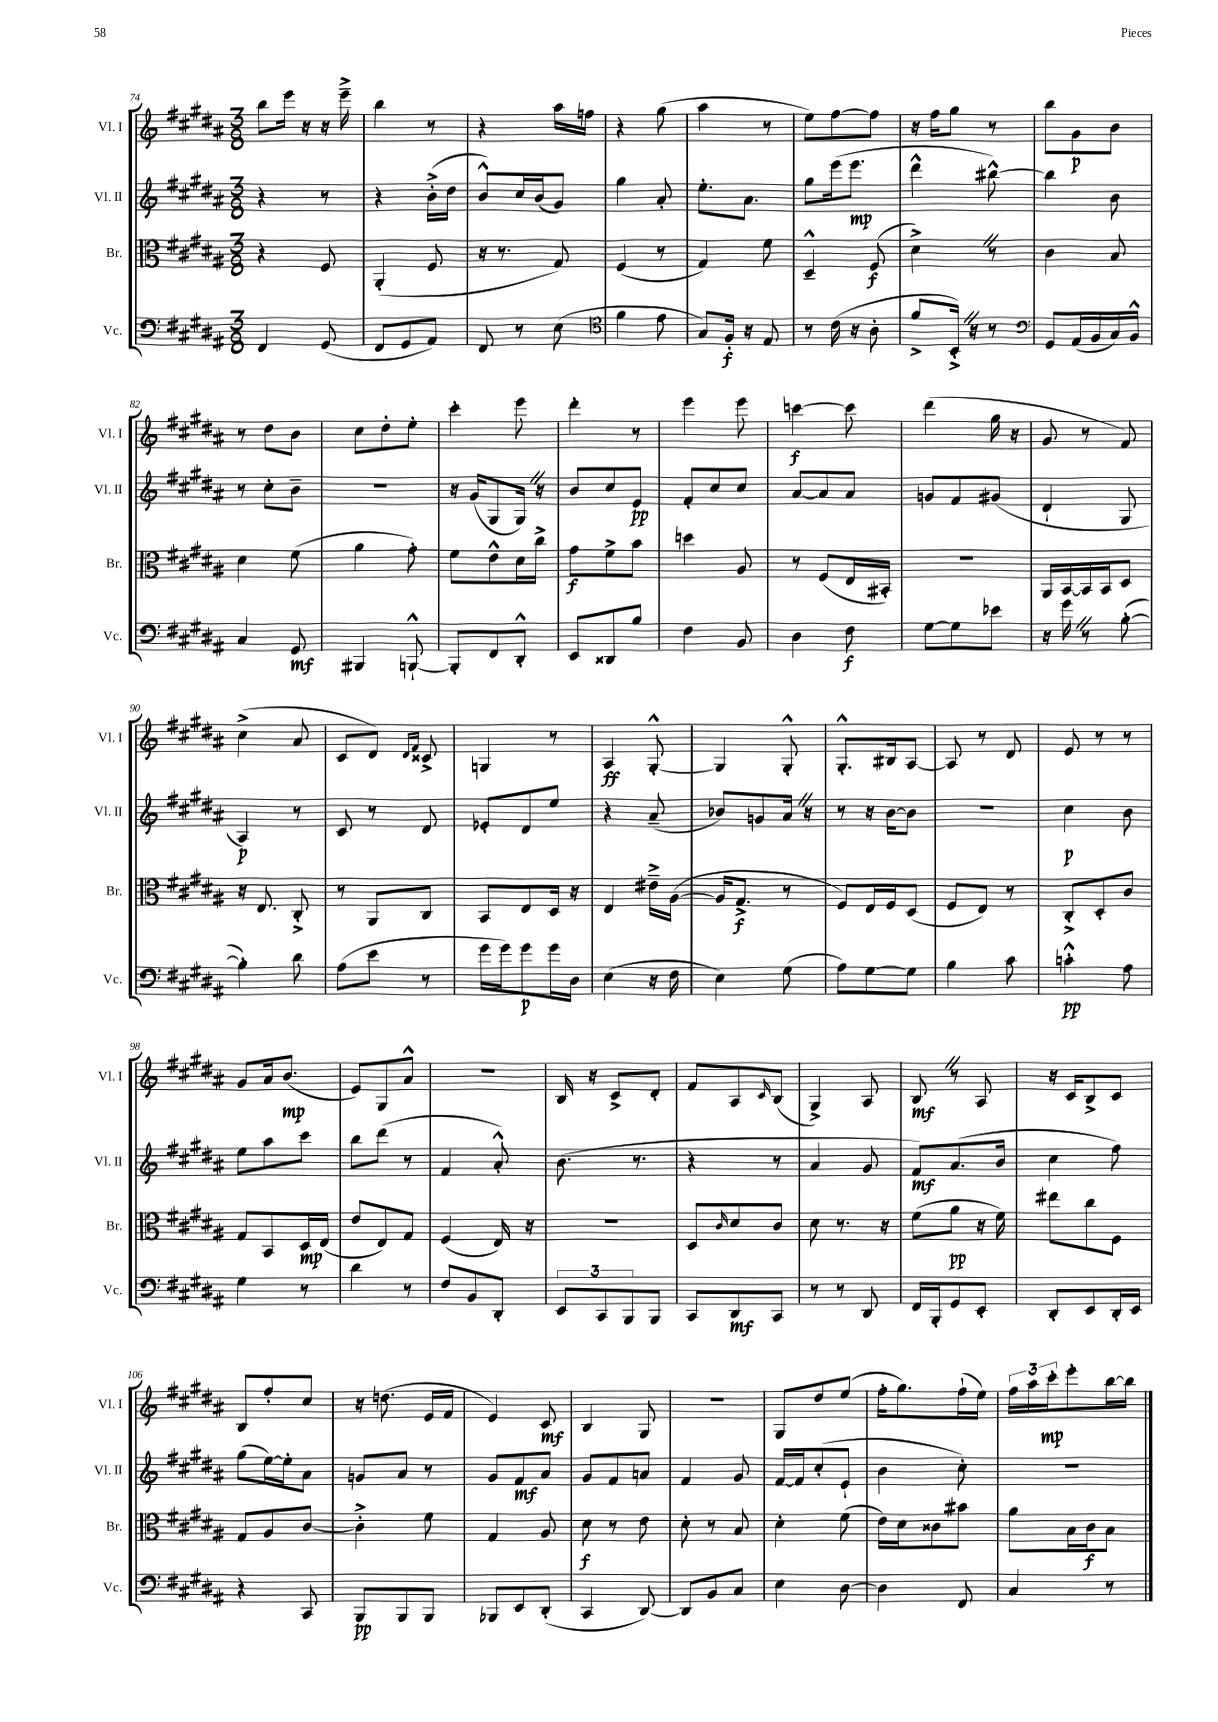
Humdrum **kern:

**kern	**kern	**kern	**kern
*staff4	*staff3	*staff2	*staff1
*clefF4	*clefC3	*clefG2	*clefG2
*k[f#c#g#d#a#]	*k[f#c#g#d#a#]	*k[f#c#g#d#a#]	*k[f#c#g#d#a#]
*M3/8	*M3/8	*M3/8	*M3/8
4FF#/	4r	4r	8bb\L
.	.	.	16eee\Jk
.	.	.	16r
(8GG#/	8F#/	8r	16r
.	.	.	16eee~^\
=	=	=	=
8FF#/L	(4AA#'/	4r	4bb\
8GG#/	.	.	.
8AA#/J)	8F#/	(16b'^\LL	8r
.	.	16dd#\JJ	.
=	=	=	=
8FF#/	16r	8b^^/L)	4r
.	8.r	.	.
8r	.	16cc#/L	.
.	.	(16b/J	.
(8E\	8G#/)	8g#/J)	16aa#\LL
.	.	.	16ff\JJ
=	=	=	=
*clefC4	*	*	*
4f#\	(4F#/	4gg#\	4r
8e\	8r	8a#'/	(8gg#\
=	=	=	=
8G#/L)	4G#/)	8.ee'\L	4aa#\
16F#'/Jk	.	.	.
16r	.	8.a#\J	.
8E/	8f#\	.	8r
=	=	=	=
8r	4D#~^^/	8gg#\L	8ee\L)
(16c#\	.	(16eee\k	[8ff#\
16r	.	8.eee\J	.
8A#'\	(8F#/	.	8ff#\]J
=	=	=	=
8f#^/L	4d#^\)	4ddd#^^\	16r
.	.	.	16ff#\LK
16BB'^/Jk)	.	.	8gg#\J
16r	.	.	.
8r	8r	[8bb#^^\)	8r
=	=	=	=
*clefF4	*	*	*
8GG#/L	4c#\	4bb#\]	8bb\L
(16AA#/L	.	.	8g#\
16BB/	.	.	.
16C#/)	8B/	8b\	8b\J
16BB^^/JJ	.	.	.
=	=	=	=
4C#/	4d#\	8r	8r
.	.	8cc#'\L	8dd#\L
8GG#/	(8f#\	8b~\J	8b\J
=	=	=	=
4BBB#/	4a#\	4.r	8cc#\L
.	.	.	8dd#'\
[8BBB`^^/	8g#'\)	.	8ee'\J
=	=	=	=
8BBB'/]L	8f#\L	16r	4ccc#'\
.	.	(16g#/LK	.
8FF#/	8e^^\	8G#/	.
8DD#'^^/J	16d#\L	16G#/Jk)	8eee\
.	16cc#^\JJ	16r	.
=	=	=	=
8EE/L	8g#\L	8b/L	4ddd#'\
8DD##/	8f#^\	8cc#/	.
8B/J	8b\J	8e/J	8r
=	=	=	=
4F#\	4dd\	8f#'/L	4eee\
.	.	8cc#/	.
8BB/	8A#/	8cc#/J	8eee\
=	=	=	=
4D#\	8r	[8a#/L	[4ccc\
.	(8F#/L	8a#/]	.
8F#\	16E/L	8a#/J	8ccc\]
.	16BB#'/JJ)	.	.
=	=	=	=
[8G#\L	4.r	8g/L	(4ddd#\
8G#\]	.	8f#/	.
8e-\J	.	(8g#/J	16gg#\
.	.	.	16r
=	=	=	=
16r	16AA#/LL	4d#`/	8g#/
16g#\	[16BB/	.	.
8r	16BB/]	.	8r
.	16BB/J	.	.
([8B'\	8D#/J	8G#/	8f#/)
=	=	=	=
4B'\])	16r	4A#/)	(4cc#^\
.	8.E/	.	.
8d#\	8C#'^/	8r	8a#/
=	=	=	=
(8A#\L	8r	8c#/	8c#/L
8e\J	8AA#/L	8r	8d#/J)
.	.	.	16qqd#/LL
.	.	.	16qqf#/JJ
8r	8C#/J	8d#/	8c##^/
=	=	=	=
16g#\LL	8BB/L	8e-'/L	4G/
16g#\J)	.	.	.
8g#\	8E/	8d#/	.
16g#\L	16D#/Jk	8ee/J	8r
16D#\JJ	16r	.	.
=	=	=	=
(4E\	4E/	4r	4A#/
16r	16e#~^\LL	(8a#~/	[8G#'^^/
16F#\	([16A#\JJ	.	.
=	=	=	=
4E\)	16A#/]LK	8b-/L)	4G#/]
.	8.G#^/J	.	.
.	.	8g/	.
(8G#\	8r	16a#/Jk	8G#'^^/
.	.	16r	.
=	=	=	=
8A#\L)	8F#/L)	8r	8.G#'^^/L
[8G#\	16E/L	16r	.
.	16F#/J	[16b\LK	16B#/k
8G#\]J	(8D#/J	8b\]J	[8A#/J
=	=	=	=
4B\	8F#/L	4.r	8A#/]
.	8E/J)	.	8r
8c#\	8r	.	8d#/
=	=	=	=
4c'^^\	8C#'^/L	4cc#\	8e/
.	8D#'/	.	8r
8A#\	8c#/J	8b\	8r
=	=	=	=
4G#\	8G#/L	8ee\L	8g#/L
.	8BB/	8aa#\	16a#/k
.	.	.	(8.b/J
8r	16D#/L	8ccc#\J	.
.	(16E/JJ	.	.
=	=	=	=
4d#\	8e/L	8bb\L	8e/L)
.	8E/)	(8ddd#\J	8G#/
8r	8G#/J	8r	8a#^^/J
=	=	=	=
8F#/L	(4F#/	4f#/	4.r
8BB/	.	.	.
8DD#'/J	16E/)	8a#'^^/)	.
.	16r	.	.
=	=	=	=
12EE/L	4.r	(8.b\	16B/
.	.	.	16r
12CC#/	.	.	.
.	.	.	8c#^/L
12BBB/	.	.	.
.	.	8.r	.
8BBB/J	.	.	8d#'/J
=	=	=	=
8CC#/L	8D#/L	4r	8f#/L
.	16qqc#/	.	.
8DD#/	8d#/	.	8A#/
.	.	.	16qqc#/
8CC#/J	8c#/J	8r	(8B/J
=	=	=	=
8r	8d#\	4a#/	4G#^/)
8r	8.r	.	.
8DD#/	.	8g#/	8A#/
.	16r	.	.
=	=	=	=
16FF#/LL	(8f#\L	8f#/L)	8B/
16BBB'/J	.	.	.
8GG#/	8a#\J	(8.a#/	8r
8EE'/J	16r	.	8A#/
.	16f#\)	16b/Jk	.
=	=	=	=
8DD#'/L	8ee#\L	4cc#\	16r
.	.	.	16c#/LK
8EE/	8cc#\	.	8B^/
16DD#'/L	8F#\J	8ff#\)	8c#/J
16EE/JJ	.	.	.
=	=	=	=
4r	8G#/L	(8gg#\L	8B/L
.	8A#/	[16ee\L)	8ff#'/
.	.	16ee'\]J	.
8CC#/	[8c#/J	8a#\J	8cc#/J
=	=	=	=
8BBB/L	4c#'^\]	8g/L	16r
.	.	.	(8.dd\
8BBB/	.	8a#/J	.
8BBB/J	8f#\	8r	16e/LL
.	.	.	16f#/JJ
=	=	=	=
8BBB-/L	4G#/	8g#/L	4e/)
8EE/	.	8f#/	.
(8DD#'/J	8A#/	8a#/J	8c#/
=	=	=	=
4CC#/	8d#\	8g#/L	4B/
.	8r	8f#/	.
[8DD#/)	8e\	8a/J	8G#/
=	=	=	=
8DD#/]L	8d#'\	4f#/	4.r
8BB/	8r	.	.
8C#/J	8B/	8g#/	.
=	=	=	=
4E\	4d#'\	[16f#/LL	8G#/L
.	.	16f#/]J	.
.	.	(8cc#'/	8dd#/
[8D#\	(8f#\	8e`/J	(8ee/J
=	=	=	=
4D#\]	16e\LL)	4b\	16ff#'\LK
.	16d#\J	.	8.gg#\)
.	8c##\	.	.
8FF#/	8b#\J	8cc#'\)	(16ff#`\L
.	.	.	16ee\JJ)
=	=	=	=
4C#/	8a#\L	4.r	24ff#\LL
.	.	.	24aa#\
.	.	.	24ccc#'\J
.	16B\L	.	8eee'\
.	16c#\J	.	.
8r	8B\J	.	[16bb\L
.	.	.	16bb\]JJ
==	==	==	==
*-	*-	*-	*-
